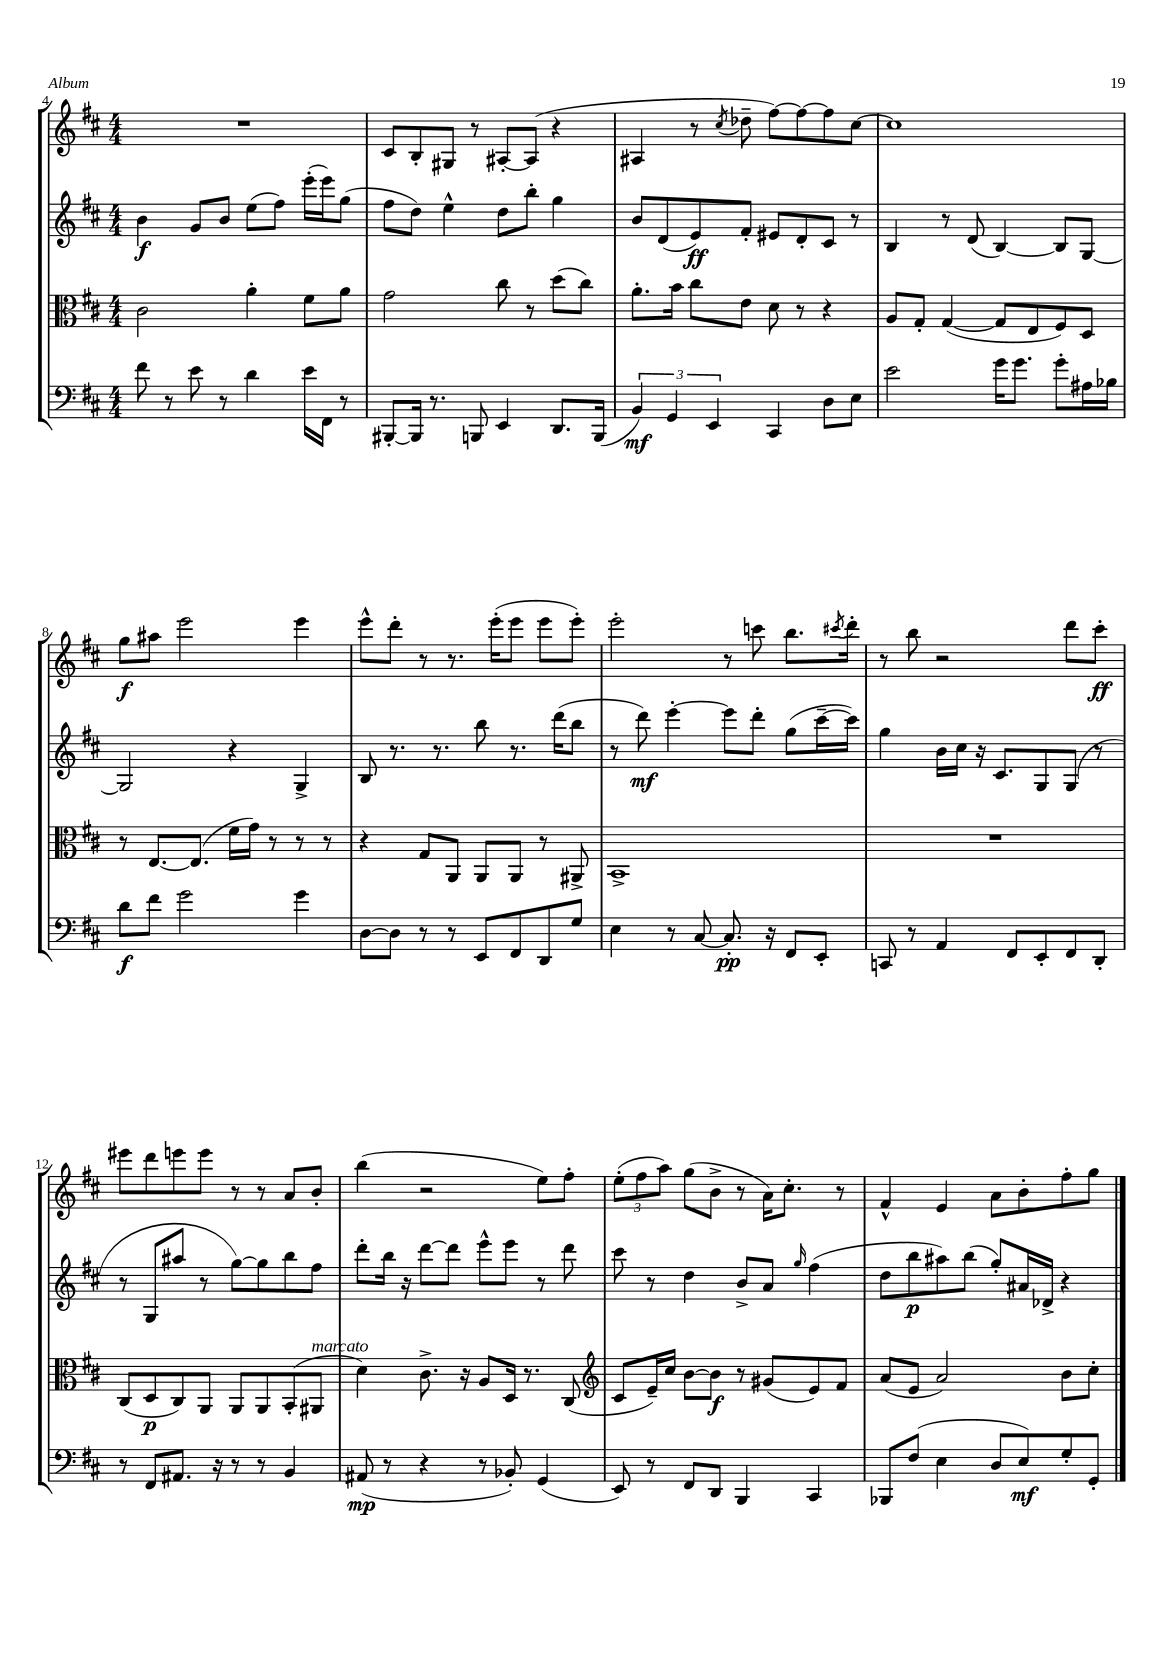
<<
\new StaffGroup <<
\new Staff = "s0" {
    \clef treble \key d \major \numericTimeSignature \time 4/4
    R1 |
    cis'8 b8-. gis8 r8 ais8~-. ais8( r4 |
    ais4 r8 \acciaccatura { cis''8 } des''8-- fis''8~) fis''8~ fis''8 cis''8~ |
    cis''1 |
    g''8\f ais''8 e'''2 e'''4 |
    e'''8-^ d'''8-. r8 r8. e'''16-.( e'''8 e'''8 e'''8-.) |
    e'''2-. r8 c'''8 b''8. \acciaccatura { cis'''8 } d'''16-. |
    r8 b''8 r2 d'''8 cis'''8-.\ff |
    eis'''8 d'''8 e'''8 e'''8 r8 r8 a'8 b'8-. |
    b''4( r2 e''8) fis''8-. |
    \tuplet 3/2 { e''8-.( fis''8 a''8) } g''8( b'8-> r8 a'16) cis''8.-. r8 |
    fis'4-^ e'4 a'8 b'8-. fis''8-. g''8 \bar "|." |
}
\new Staff = "s1" {
    \clef treble \key d \major \numericTimeSignature \time 4/4
    b'4\f g'8 b'8 e''8( fis''8) e'''16-.( e'''16) g''8( |
    fis''8 d''8) e''4-^ d''8 b''8-. g''4 |
    b'8 d'8( e'8\ff) fis'8-. eis'8 d'8-. cis'8 r8 |
    b4 r8 d'8( b4~) b8 g8~ |
    g2 r4 g4-> |
    b8 r8. r8. b''8 r8. d'''16( b''8 |
    r8 d'''8\mf) e'''4~-. e'''8 d'''8-. g''8( cis'''16~-- cis'''16) |
    g''4 b'16 cis''16 r16 cis'8. g8 g8( r8 |
    r8 g8 ais''8 r8 g''8~) g''8 b''8 fis''8 |
    d'''8-. b''16 r16 d'''8~ d'''8 e'''8-^ e'''8 r8 d'''8 |
    cis'''8 r8 d''4 b'8-> a'8 \grace { g''16 } fis''4( |
    d''8 b''8\p ais''8) b''8( g''8-.) ais'16 des'16-> r4 \bar "|." |
}
\new Staff = "s2" {
    \clef alto \key d \major \numericTimeSignature \time 4/4
    cis'2 a'4-. fis'8 a'8 |
    g'2 cis''8 r8 d''8( cis''8) |
    a'8.-. b'16 cis''8 e'8 d'8 r8 r4 |
    a8 g8-. g4~( g8 e8 fis8) d8 |
    r8 e8.~ e8.( fis'16 g'16) r8 r8 r8 |
    r4 g8 a,8 a,8 a,8 r8 ais,8-> |
    b,1-> |
    R1 |
    cis8( d8\p cis8) a,8 a,8 a,8 b,8-.( ais,8^\markup { \italic "marcato" } |
    d'4) cis'8.-> r16 a8 d16 r8. cis8( |
    \clef treble cis'8 e'16--) cis''16 b'8~ b'8\f r8 gis'8( e'8) fis'8 |
    a'8( e'8 a'2) b'8 cis''8-. \bar "|." |
}
\new Staff = "s3" {
    \clef bass \key d \major \numericTimeSignature \time 4/4
    fis'8 r8 e'8 r8 d'4 e'16 fis,16 r8 |
    bis,,8~-. bis,,16 r8. b,,8 e,4 d,8. b,,16( |
    \tuplet 3/2 { b,4\mf) g,4 e,4 } cis,4 d8 e8 |
    e'2 g'16 g'8. g'8-. ais16 bes16 |
    d'8\f fis'8 g'2 g'4 |
    d8~ d8 r8 r8 e,8 fis,8 d,8 g8 |
    e4 r8 cis8~ cis8.-.\pp r16 fis,8 e,8-. |
    c,8 r8 a,4 fis,8 e,8-. fis,8 d,8-. |
    r8 fis,8 ais,8. r16 r8 r8 b,4 |
    ais,8\mp( r8 r4 r8 bes,8-.) g,4( |
    e,8) r8 fis,8 d,8 b,,4 cis,4 |
    bes,,8 fis8( e4 d8 e8\mf) g8-. g,8-. \bar "|." |
}
>>
>>
\layout { \context { \Score currentBarNumber = #4 } }
